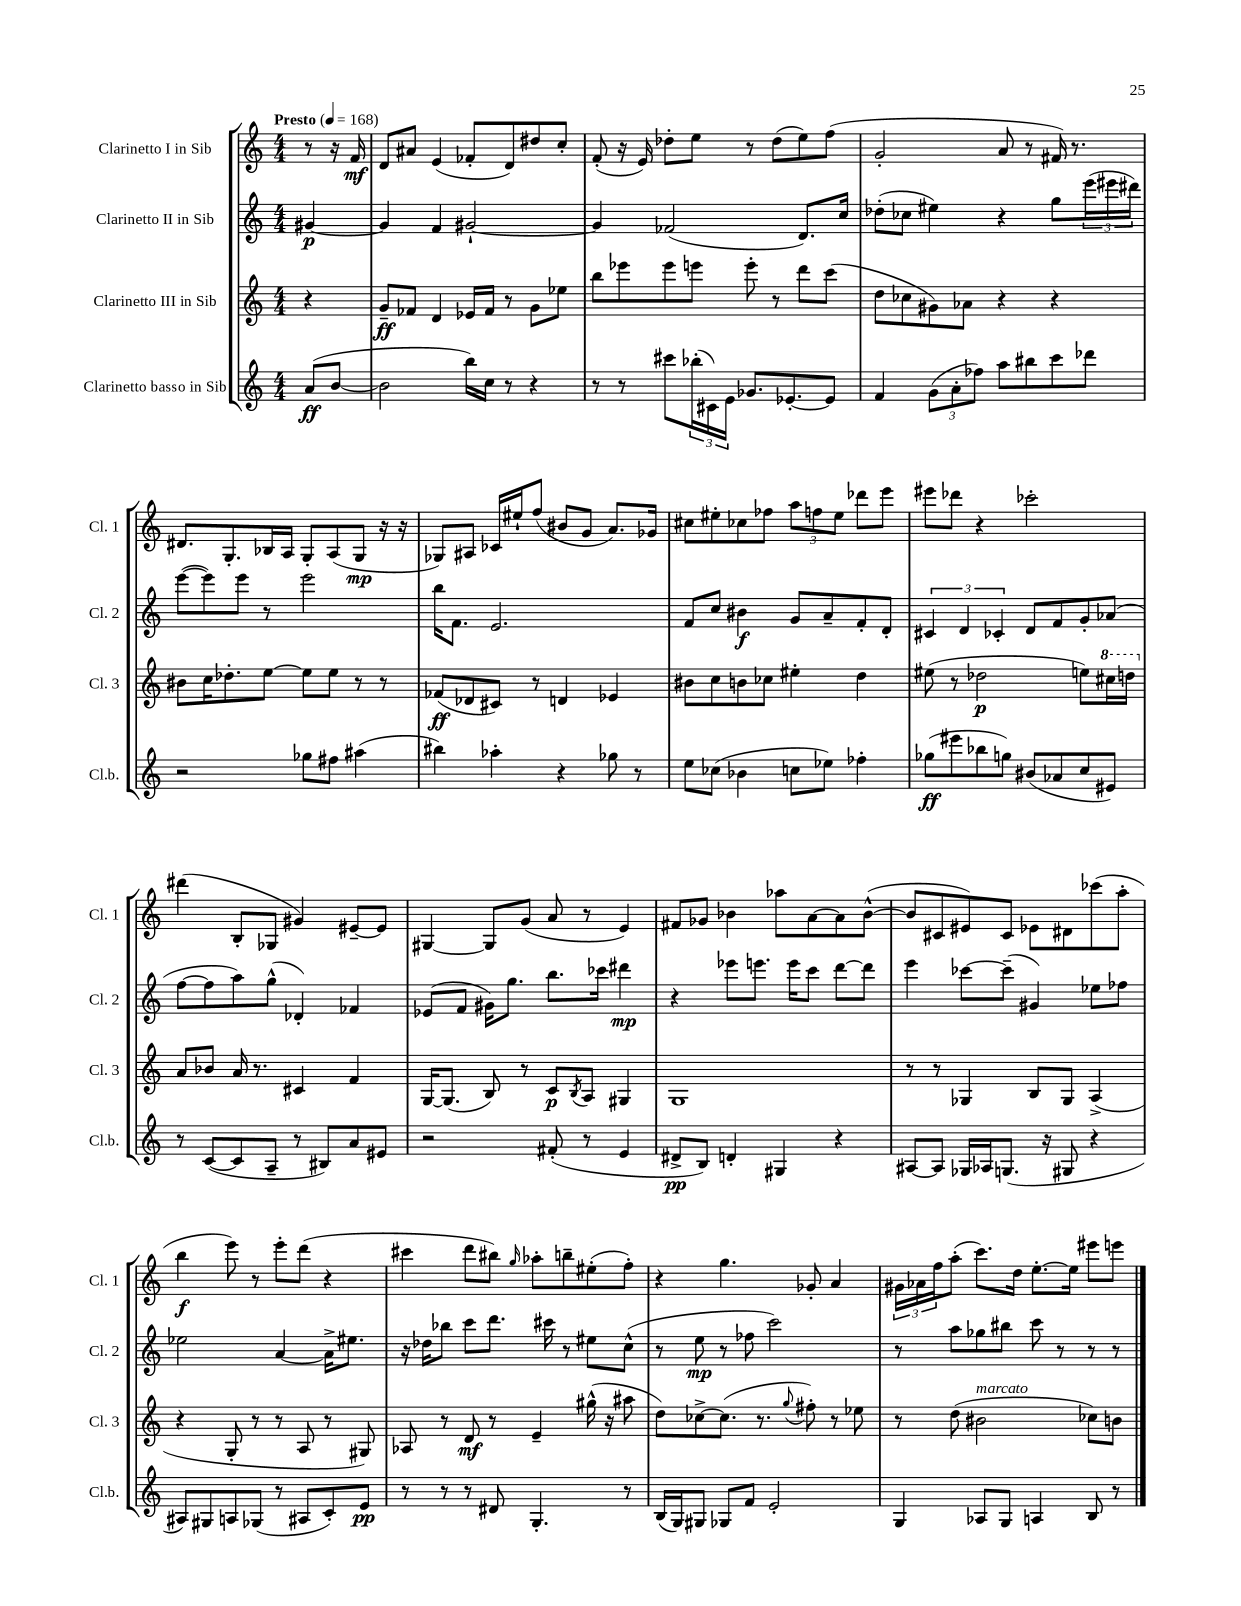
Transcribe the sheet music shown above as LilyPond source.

<<
\new StaffGroup <<
\new Staff = "s0" \with { instrumentName = "Clarinetto I in Sib" shortInstrumentName = "Cl. 1" } {
    \clef treble \key c \major \numericTimeSignature \time 4/4 \partial 4 \tempo "Presto" 4 = 168
    r8 r16 f'16\mf |
    d'8 ais'8 e'4( fes'8-. d'8) dis''8 c''8-. |
    f'8-.( r16 e'16) des''8-. e''8 r8 des''8( e''8) f''8( |
    g'2-. a'8 r8 fis'16) r8. |
    dis'8. g8.-. bes16 a16 g8-. a8( g8\mp r16 r16 |
    ges8) ais8 ces'16 eis''16-! f''8( bis'8 g'8 a'8.) ges'16 |
    cis''8 eis''8-. ces''8 fes''8 \tuplet 3/2 { a''8 f''8 eis''8 } des'''8 e'''8 |
    eis'''8 des'''8 r4 ces'''2-. |
    dis'''4( b8-. ges8 gis'4) eis'8~-- eis'8 |
    gis4~ gis8 g'8( a'8 r8 e'4) |
    fis'8 ges'8 bes'4 aes''8 a'8~ a'8 bes'8~-^( |
    bes'8 cis'8 eis'8) cis'8 ees'8 dis'8 ces'''8( a''8-. |
    b''4\f e'''8) r8 e'''8-. d'''8( r4 |
    cis'''4 d'''8 bis''8) \grace { g''16 } aes''8-. b''8-- eis''8-.( f''8-.) |
    r4 g''4. ges'8-. a'4 |
    \tuplet 3/2 { gis'16 aes'16 f''16 } a''8-.( c'''8.) d''16 e''8.~-. e''16 eis'''8 e'''8 \bar "|." |
}
\new Staff = "s1" \with { instrumentName = "Clarinetto II in Sib" shortInstrumentName = "Cl. 2" } {
    \clef treble \key c \major \numericTimeSignature \time 4/4 \partial 4
    gis'4~\p |
    gis'4 f'4 gis'2~-! |
    gis'4 fes'2( d'8.) c''16 |
    des''8-.( ces''8 eis''4) r4 g''8 \tuplet 3/2 { e'''16( eis'''16 dis'''16) } |
    e'''8~( e'''8) e'''8 r8 e'''2 |
    b''16 f'8. e'2. |
    f'8 c''8 bis'4\f g'8 a'8-- f'8-. d'8-. |
    \tuplet 3/2 { cis'4 d'4 ces'4-. } d'8 f'8 g'8-. aes'8( |
    f''8~ f''8 a''8) g''8-^( des'4-.) fes'4 |
    ees'8( f'8 gis'16) g''8. b''8. ces'''16 dis'''4\mp |
    r4 ees'''8 e'''8. e'''16 c'''8 d'''8~ d'''8 |
    e'''4 ces'''8~ ces'''8--( gis'4) ees''8 fes''8 |
    ees''2 a'4~ a'16-> eis''8. |
    r16 des''16 bes''8 c'''8 d'''8. cis'''16 r8 eis''8 c''8-^( |
    r8 e''8\mp r8 fes''8 c'''2) |
    r8 a''8 ges''8 bis''8 c'''8 r8 r8 r8 \bar "|." |
}
\new Staff = "s2" \with { instrumentName = "Clarinetto III in Sib" shortInstrumentName = "Cl. 3" } {
    \clef treble \key c \major \numericTimeSignature \time 4/4 \partial 4
    r4 |
    g'8--\ff fes'8 d'4 ees'16 fes'16 r8 g'8 ees''8 |
    b''8 ees'''8 ees'''8 e'''8 e'''8-. r8 d'''8 c'''8( |
    d''8 ces''8 gis'8) aes'8 r4 r4 |
    bis'8 c''16 des''8.-. e''8~ e''8 e''8 r8 r8 |
    fes'8\ff( des'8 cis'8) r8 d'4 ees'4 |
    bis'8 c''8 b'8 ces''8 eis''4-. d''4 |
    eis''8( r8 des''2\p e''8) \ottava #1 cis'''16 d'''!16 \ottava #0 |
    a'8 bes'8 a'16 r8. cis'4 f'4 |
    g16~ g8.( b8) r8 c'8\p \acciaccatura { b8 } a8 gis4 |
    g1 |
    r8 r8 ges4 b8 ges8 a4->( |
    r4 g8-. r8 r8 a8 r8 gis8) |
    aes8 r8 d'8\mf r8 e'4-- gis''16-^( r16 ais''8 |
    d''8) ces''8~-> ces''8.( r8. \appoggiatura { g''8 } fis''8-.) r8 ees''8 |
    r8 d''8( bis'2^\markup { \italic "marcato" } ces''8) b'8 \bar "|." |
}
\new Staff = "s3" \with { instrumentName = "Clarinetto basso in Sib" shortInstrumentName = "Cl.b." } {
    \clef treble \key c \major \numericTimeSignature \time 4/4 \partial 4
    a'8\ff( b'8~ |
    b'2 b''16) c''16 r8 r4 |
    r8 r8 cis'''8 \tuplet 3/2 { bes''16-.( cis'16) e'16 } ges'8. ees'8.~-. ees'8 |
    f'4 \tuplet 3/2 { g'8( a'8-. fes''8) } a''8 bis''8 c'''8 des'''8 |
    r2 ges''8 fis''8 ais''4( |
    bis''4) aes''4-. r4 ges''8 r8 |
    e''8 ces''8( bes'4 c''8 ees''8) fes''4-. |
    ges''8\ff( eis'''8 bes''8 g''8) bis'8( aes'8 c''8 eis'8) |
    r8 c'8~( c'8 a8-- r8 bis8) a'8 eis'8 |
    r2 fis'8-.( r8 e'4 |
    dis'8->\pp b8) d'4-. gis4 r4 |
    ais8~ ais8 ges16 aes16 g8.( r16 gis8 r4 |
    ais8) gis8 a8 ges8( r8 ais8 c'8-.) e'8\pp |
    r8 r8 r8 dis'8 g4.-. r8 |
    b16( g16) gis8 ges8 f'8 e'2-. |
    g4 aes8 g8 a4 b8 r8 \bar "|." |
}
>>
>>
\layout { \context { \Score \remove "Bar_number_engraver" } }
